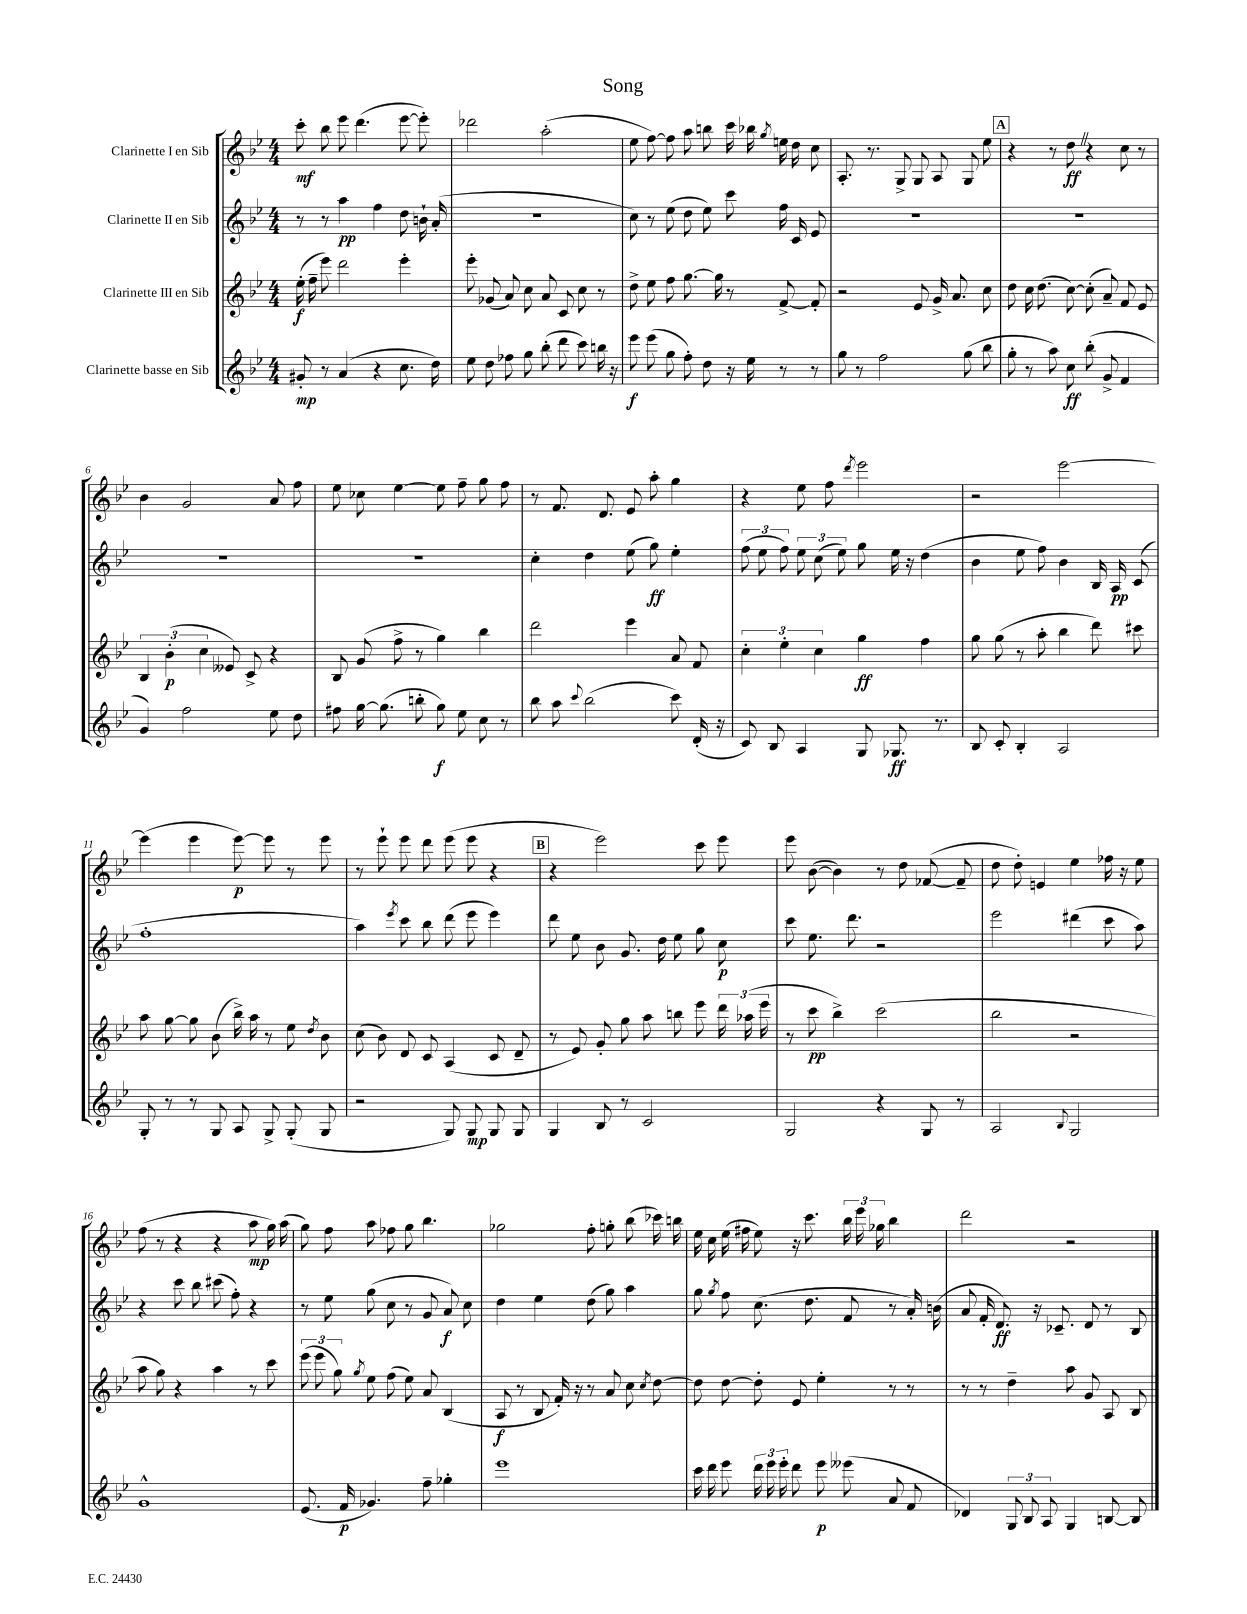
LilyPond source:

\header { title = "Song" }
<<
\new StaffGroup <<
\new Staff = "s0" \with { instrumentName = "Clarinette I en Sib" } {
    \clef treble \key bes \major \numericTimeSignature \time 4/4
    \autoBeamOff c'''8-.\mf bes''8 ees'''8 d'''4.( ees'''8~ ees'''8-.) |
    des'''2 a''2-.( |
    ees''8 f''8~) f''8 a''8 b''8 c'''16 bes''16 \acciaccatura { g''8 } e''16 d''16 c''8 |
    a8.-. r8. g8-> g8 a8 g8 ees''8 |
    \mark \markup { \box "A" } r4 r8 d''8\ff \once \override BreathingSign.text = \markup { \musicglyph "scripts.caesura.straight" } \breathe r4 c''8 r8 |
    bes'4 g'2 a'8 f''8 |
    ees''8 ces''8 ees''4~ ees''8 f''8-- g''8 f''8 |
    r8 f'8. d'8. ees'8 a''8-. g''4 |
    r4 ees''8 f''8 \acciaccatura { d'''8 } ees'''2 |
    r2 ees'''2~ |
    ees'''4( ees'''4 ees'''8~\p) ees'''8 r8 ees'''8 |
    r8 ees'''8-! ees'''8 d'''8 ees'''8( ees'''8 r4 |
    \mark \markup { \box "B" } r4 ees'''2) c'''8 ees'''8 |
    ees'''8 bes'8~( bes'4) r8 d''8 fes'8~( fes'8-- |
    d''8 d''8-.) e'4 ees''4 fes''16 r16 ees''8 |
    f''8( r8 r4 r4 a''8\mp g''16) a''16( |
    g''8) f''8 a''8 fes''8 g''8 bes''4. |
    ges''2 f''8-. g''8-. bes''8( ces'''16) b''16 |
    ees''16 c''16 ees''16( fis''16 ees''8) r16 c'''8. \tuplet 3/2 { bes''16 ees'''16 ges''16 } bes''4 |
    d'''2 r2 \bar "|." |
}
\new Staff = "s1" \with { instrumentName = "Clarinette II en Sib" } {
    \clef treble \key bes \major \numericTimeSignature \time 4/4
    \autoBeamOff r8 r8 a''4\pp f''4 d''8 b'16-! a'16-.( |
    R1 |
    c''8) r8 ees''8( d''8 ees''8) c'''8 f''16 c'16 ees'8 |
    R1 |
    \mark \markup { \box "A" } R1 |
    R1 |
    R1 |
    c''4-. d''4 ees''8( g''8\ff) ees''4-. |
    \tuplet 3/2 { f''8( ees''8 f''8) } \tuplet 3/2 { ees''8 c''8( ees''8) } g''8 ees''16 r16 d''4( |
    bes'4 ees''8 f''8) bes'4 bes16 a16\pp c'8( |
    f''1-. |
    a''4) \acciaccatura { ees'''8 } c'''8 bes''8 d'''8( ees'''8 ees'''4) |
    \mark \markup { \box "B" } d'''8 ees''8 bes'8 g'8. d''16 ees''8 g''8 c''8\p |
    c'''8 ees''8. d'''8. r2 |
    ees'''2 dis'''4( c'''8 a''8) |
    r4 c'''8 bes''8 cis'''8( f''8-.) r4 |
    r8 ees''8 g''8( c''8 r8 g'8 a'8\f) c''8 |
    d''4 ees''4 d''8( g''8) a''4 |
    g''8 \acciaccatura { g''8 } f''8 c''8.( d''8. f'8 r8 a'16-.) b'16( |
    a'8 f'16-. d'8.\ff) r16 ces'8.-- d'8 r8 bes8 \bar "|." |
}
\new Staff = "s2" \with { instrumentName = "Clarinette III en Sib" } {
    \clef treble \key bes \major \numericTimeSignature \time 4/4
    \autoBeamOff ees''16-.\f( f''16-- ees'''8) d'''2 ees'''4-. |
    ees'''8-. ges'8( a'8) c''8 a'8 c'8 c''8 r8 |
    d''8-> ees''8 f''8 g''8.~ g''16 r8 f'8~-> f'8-. |
    r2 ees'8 g'16-> a'8. c''8 |
    \mark \markup { \box "A" } d''8 c''16 d''8.( c''8~) c''8-.( a'8--) f'8 ees'8 |
    \tuplet 3/2 { bes4 bes'4-.\p( c''4 } eeses'8) c'8-> r4 |
    bes8 g'8( f''8-> r8 g''4) bes''4 |
    d'''2 ees'''4 a'8 f'8 |
    \tuplet 3/2 { c''4-. ees''4-. c''4 } g''4\ff f''4 |
    g''8 g''8( r8 a''8-. bes''4 d'''8) cis'''8 |
    a''8 g''8~ g''8 bes'8( bes''16->) a''16 r8 ees''8 \acciaccatura { d''8 } bes'8 |
    c''8( bes'8) d'8 c'8 a4( c'8 d'8-- |
    \mark \markup { \box "B" } r8 ees'8) g'8-. g''8 a''8 b''8 ees'''8 \tuplet 3/2 { d'''16 aes''16( ees'''16 } |
    r8 c'''8\pp bes''4->) c'''2( |
    bes''2 r2 |
    a''8 g''8) r4 a''4 r8 c'''8 |
    \tuplet 3/2 { ees'''8( ees'''8 g''8) } \acciaccatura { g''8 } ees''8 f''8( ees''8) a'8 bes4( |
    a8\f r8 bes8 f'16-.) r16 r8 a'8 c''8 \acciaccatura { c''8 } d''8~ |
    d''8 d''8~ d''8-. ees'8 ees''4-. r8 r8 |
    r8 r8 d''4-- a''8 g'8 a8 bes8 \bar "|." |
}
\new Staff = "s3" \with { instrumentName = "Clarinette basse en Sib" } {
    \clef treble \key bes \major \numericTimeSignature \time 4/4
    \autoBeamOff gis'8-.\mp r8 a'4( r4 c''8. d''16) |
    ees''8 d''8 fes''8 g''8 bes''8-.( d'''8 c'''8) b''16 r16 |
    ees'''8\f ees'''8( g''8 f''8-.) d''8 r16 ees''16 r8 r8 |
    g''8 r8 f''2 g''8( bes''8 |
    \mark \markup { \box "A" } g''8-. r8 a''8) c''8\ff bes''8-.( g'8-> f'4 |
    g'4) f''2 ees''8 d''8 |
    fis''8 g''16~ g''8.( b''8-. g''8\f) ees''8 c''8 r8 |
    bes''8 a''8 \appoggiatura { c'''8 } bes''2( c'''8) d'16-.( r16 |
    c'8) bes8 a4 g8 ges8.\ff r8. |
    bes8 c'8-. bes4-. a2 |
    g8-. r8 r8 g8 a8 g8-> g8-.( g8 |
    r2 g8) g8\mp g8 g8 |
    \mark \markup { \box "B" } g4 bes8 r8 c'2 |
    g2 r4 g8 r8 |
    a2 \appoggiatura { bes8 } g2 |
    g'1-^ |
    ees'8.( f'16\p ges'4.) f''8-- ges''4-. |
    ees'''1 |
    c'''16 d'''16 ees'''8 \tuplet 3/2 { d'''16 ees'''16 ees'''16-. } d'''8 ees'''8\p eeses'''8( a'8 f'8 |
    des'4) \tuplet 3/2 { g8 bes8 a8 } g4 b8~ b8 \bar "|." |
}
>>
>>
